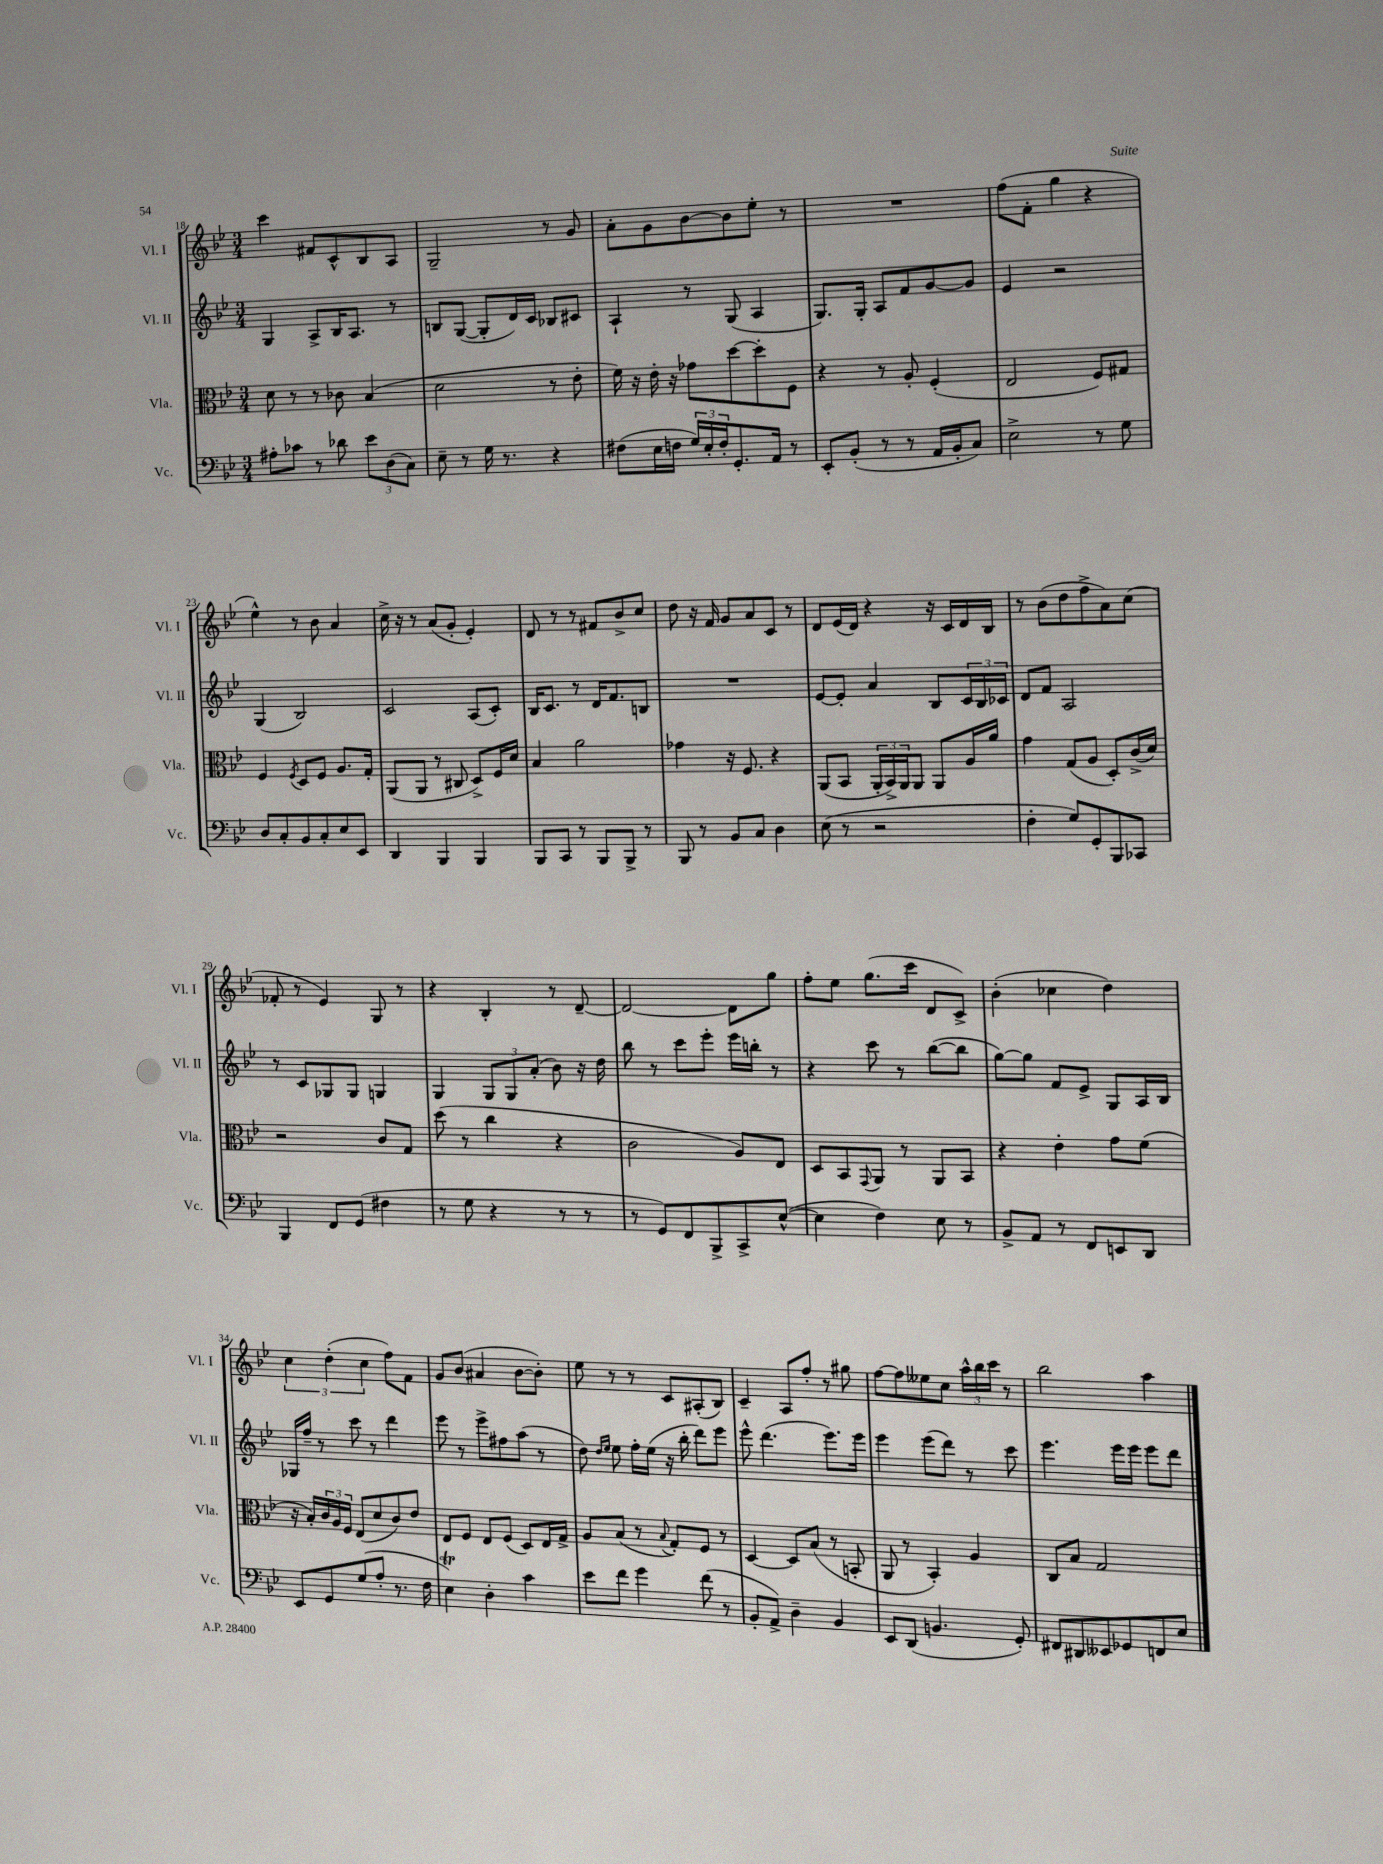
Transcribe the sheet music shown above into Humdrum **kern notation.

**kern	**kern	**kern	**kern
*staff4	*staff3	*staff2	*staff1
*clefF4	*clefC3	*clefG2	*clefG2
*k[b-e-]	*k[b-e-]	*k[b-e-]	*k[b-e-]
*M3/4	*M3/4	*M3/4	*M3/4
8A#'\L	8d\	4G/	4ccc\
8c-\J	8r	.	.
8r	8r	8A^/L	8f#/L
8d-\	8c-\	16B-/K	8c^^/
.	.	8.A/J	.
12e-\L	(4B-/	.	8B-/
(12D\	.	.	.
.	.	8r	8A/J
12C\J)	.	.	.
=	=	=	=
8E-~\	2d\	8B/L	2G~/
8r	.	([8G/J	.
16G\	.	8G'/]L	.
8.r	.	.	.
.	.	16d/L)	.
.	.	16c/JJ	.
4r	8r	8B-/L	8r
.	8e-'\	8c#/J	8g/
=	=	=	=
(8F#\L	16f\)	4A`/	8a'\L
.	16r	.	.
16E-\L	16e-'\	.	8g\
16F\JJ	16r	.	.
24G/LL)	8g-\L	8r	[8b-\
24E-'/	.	.	.
24F'/J	.	.	.
8.GG'/	[8dd\	(8G/	8b-\]
.	8dd'\]	4A/	8ee-'\J
16AA/Jk	.	.	.
8r	8F\J	.	8r
=	=	=	=
8EE-'/L	4r	8.G/L)	2.r
(8BB-'/J	.	.	.
.	.	16G'/Jk	.
8r	8r	8A/L	.
8r	8A'/	8f/	.
16AA/LL	(4F'/	[8g/	.
16BB-'/J	.	.	.
8C/J)	.	8g/]J	.
=	=	=	=
2E-^\	2E-/	4e-/	(8ff\L
.	.	.	8f'\J
.	.	2r	4gg\
8r	8F/L)	.	4r
8G\	8G#/J	.	.
=	=	=	=
8D/L	4F/	(4G/	4ee-^^\)
8C'/	.	.	.
.	8qF/	.	.
8BB-/	8D/L	2B-/)	8r
8C'/	8F/J	.	8b-\
8E-/	8.A/L	.	4a/
8EE-/J	.	.	.
.	16G'/Jk	.	.
=	=	=	=
4DD/	(8AA/L	2c/	16cc^\
.	.	.	16r
.	8AA/J	.	8r
4BBB-/	8r	.	(8a/L
.	8C#/	.	8g'/J
4BBB-/	8D^/L)	(8A/L	4e-'/)
.	16F/L	8c'/J)	.
.	16d/JJ	.	.
=	=	=	=
8BBB-/L	4B-/	16B-/LK	8d/
.	.	8.c/J	.
8CC/J	.	.	8r
8r	2a\	8r	8r
8BBB-/L	.	16d/LK	8f#/L
.	.	8.f/	.
8BBB-^/J	.	.	8b-^/
8r	.	8B/J	8cc/J
=	=	=	=
8BBB-/	4g-\	2.r	8dd\
8r	.	.	16r
.	.	.	16f/
8BB-/L	16r	.	8g/L
.	8.F/	.	.
8C/J	.	.	8a/
4D\	4r	.	8c/J
.	.	.	8r
=	=	=	=
(8E-\	(8AA/L	[8e-/L	8d/L
8r	8BB-/J	8e-'/]J	(16e-/L
.	.	.	16d/JJ)
2r	24AA'/LL	4a/	4r
.	24BB-^/)	.	.
.	24AA/J	.	.
.	8AA/J	.	.
.	8AA/L	8B-/L	16r
.	.	.	16c/LL
.	16A/L	24c/L	16d/
.	.	24B-/	.
.	16a/JJ	.	16B-/JJ
.	.	24c-/JJ	.
=	=	=	=
4F'\	4g\	8d/L	8r
.	.	8f/J	(8b-\L
8G/L)	(8G/L	2A/	8dd\
8GG'/	8A/J	.	8ff^\
8BBB-/	8D'/L)	.	8a\)
8CC-/J	(16c^/L	.	(8cc\J
.	16d/JJ)	.	.
=	=	=	=
4BBB-/	2r	8r	8f-'/
.	.	8c/L	8r
8FF/L	.	8G-/	4e-/)
(8GG/J	.	8G-/J	.
4F#\	8c/L	4G/	8G/
.	8G/J	.	8r
=	=	=	=
8r	(8dd\	4G/	4r
8G\	8r	.	.
4r	4cc\	12G/L	4B-'/
.	.	12G/	.
.	.	(12a'/J	.
8r	4r	8b-\)	8r
8r	.	16r	[8d~/
.	.	16dd\	.
=	=	=	=
8r	2c\	8bb-\	2d/_
8GG/L)	.	8r	.
8FF/	.	8ccc\L	.
8BBB-^/	.	8eee-'\J	.
8CC^/	8A/L)	16eee-\LL	8d\]L
.	.	16bb'\JJ	.
([8E-^^/J	8E-/J	8r	8gg\J
=	=	=	=
4E-\]	8D/L	4r	8ff'\L
.	8BB-/	.	8ee-\J
.	8qqGG/	.	.
4F\)	8AA/J	8ccc\	(8.gg\L
.	8r	8r	.
.	.	.	16ccc\Jk
8E-\	8AA/L	([8bb-\L	8d/L
8r	8BB-/J	8bb-\]J	8c^/J)
=	=	=	=
8BB-^/L	4r	[8gg\L)	(4b-'\
8AA/J	.	8gg\]J	.
8r	4e-'\	8f/L	4cc-\
8FF/L	.	8e-^/J	.
8EE/	8g\L	8G/L	4dd\)
8DD/J	(8f\J	16A/L	.
.	.	16B-/JJ	.
=	=	=	=
8EE-/L	16r	16G-/LL	6cc\
.	16B-'/LL)	16ff~/JJ	.
8GG/	24c/	8r	.
.	24A/	.	(6dd'\
.	24F/JJ	.	.
(8G/	(8E-/L	8ccc\	.
.	.	.	6cc\
8A'/J	8d/	8r	.
8.r	8c/)	4ddd\	8ff\L)
.	8e-/J	.	8f\J
16F\	.	.	.
=	=	=	=
4E-\)	8E-/L	8eee-\	8g/L
.	8F/J	8r	(8b-/J
4D'\	8E-/L	8eee-^\L	4a#/
.	(8F/J	8ff#\	.
4c\	8D/L)	(8aa\J	[8b-\L
.	16E-/L	8r	8b-'\]J)
.	16G^/JJ	.	.
=	=	=	=
8e-\L	8A/L	8dd\)	8ee-\
.	.	16qqdd/LL	.
.	.	16qqee-/JJ	.
8f\J	(8B-/J	8ee-\	8r
4g\	8r	16ff'\LL	8r
.	.	(16ee-\JJ	.
.	8qqB-/	.	.
.	8G'/L)	16r	8c/L
.	.	16bb-'\	.
(8f\	8F/J	8ddd\L)	(8A#'/
8r	8r	8eee-\J	8B-/J)
=	=	=	=
8BB-'/L	[4D/	8eee-^^\	4c~/
8AA^/J)	.	(4.ddd\	.
4D~\	8D/]L	.	8A/L
.	(8B-/J	.	8ff'/J
4BB-/	8r	8.eee-\L)	8r
.	8BB'/	.	8gg#\
.	.	16eee-\Jk	.
=	=	=	=
8EE-/L	8AA/	4eee-\	[8ff\L
(8DD/J	8r	.	8ff\]
4.BB/	4BB-'/)	(8eee-\L	8ee--\
.	.	8ddd\J)	8cc\J
.	4A/	8r	24aa^^\LL
.	.	.	24bb-\
.	.	.	24ccc\JJ
8GG'/)	.	8ccc\	8r
=	=	=	=
8FF#/L	8C/L	4.eee-\	2bb-\
8DD#/	8B-/J	.	.
8EE--/	2G/	.	.
8GG-/	.	16eee-\LL	.
.	.	16eee-\JJ	.
8FF/	.	8eee-\L	4aa\
8E-/J	.	8ddd\J	.
==	==	==	==
*-	*-	*-	*-
